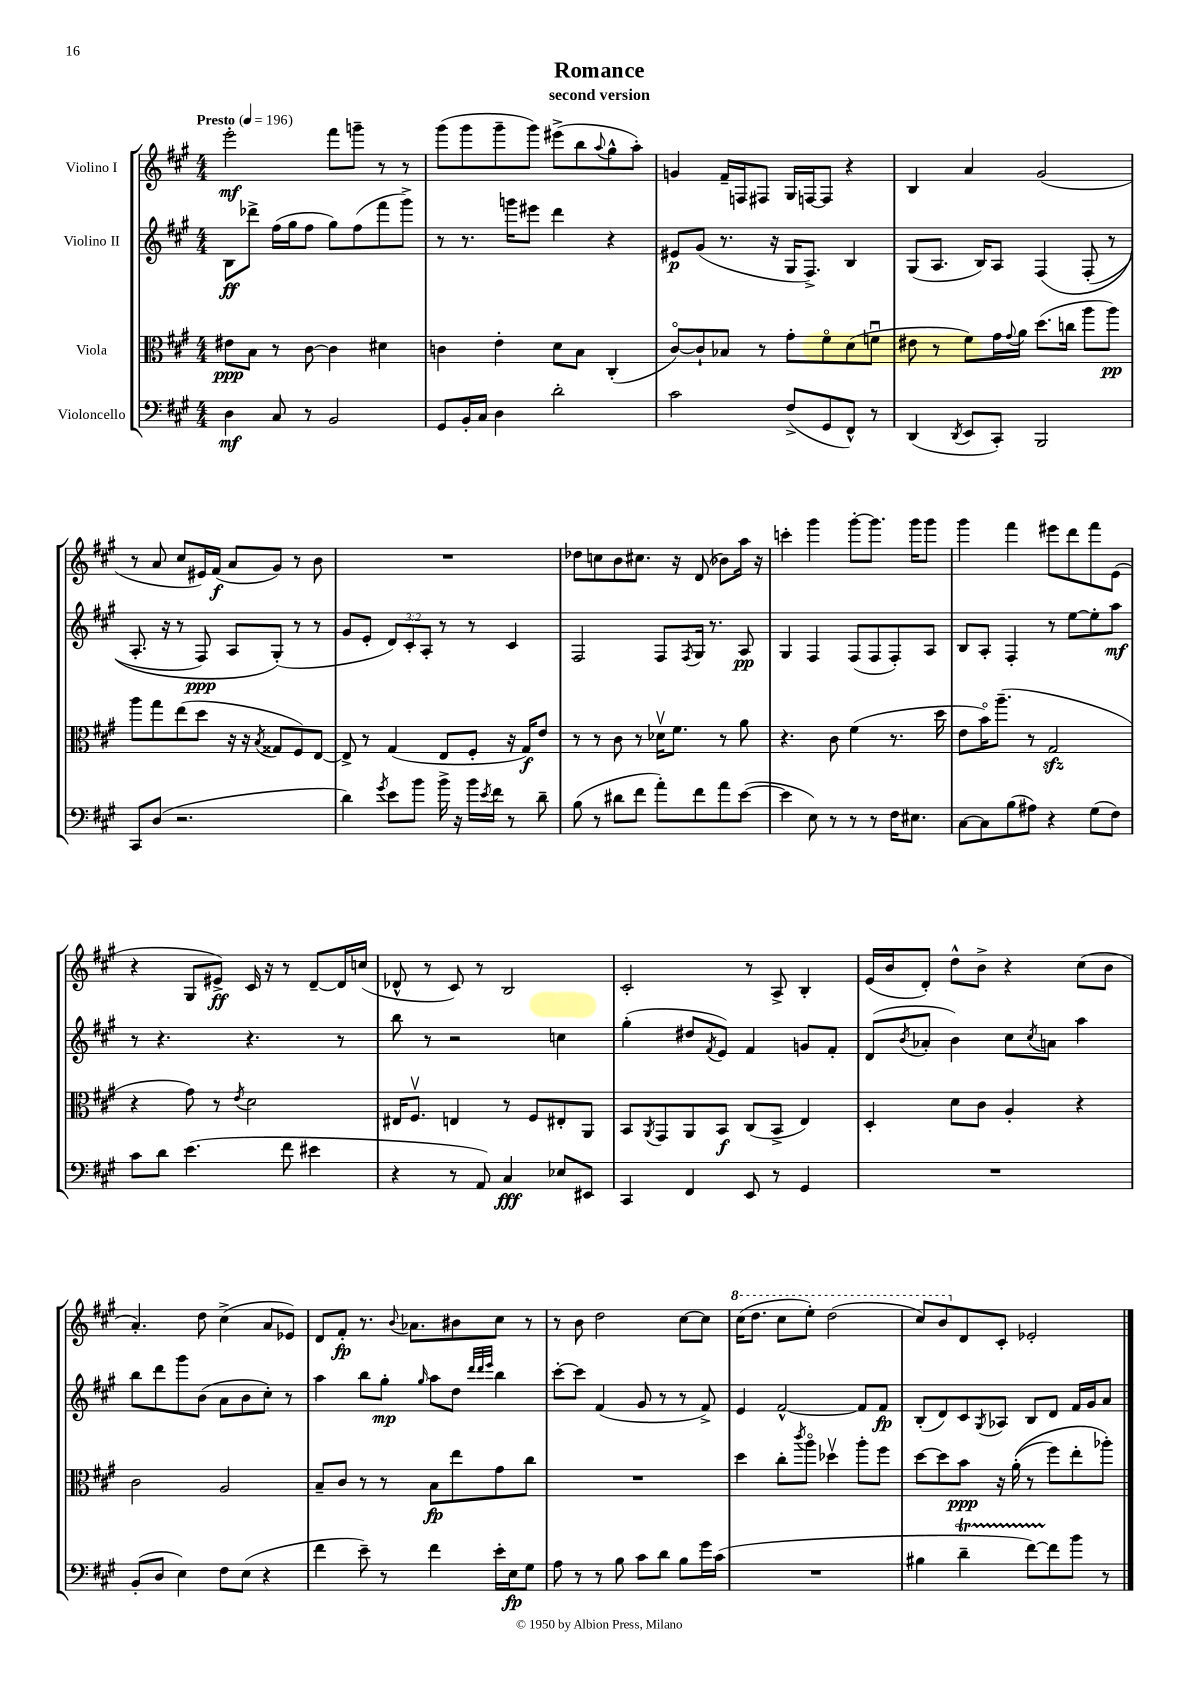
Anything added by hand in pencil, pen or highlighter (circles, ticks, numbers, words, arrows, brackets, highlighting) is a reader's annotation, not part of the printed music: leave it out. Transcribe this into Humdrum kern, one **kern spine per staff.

**kern	**kern	**kern	**kern
*staff4	*staff3	*staff2	*staff1
*clefF4	*clefC3	*clefG2	*clefG2
*k[f#c#g#]	*k[f#c#g#]	*k[f#c#g#]	*k[f#c#g#]
*M4/4	*M4/4	*M4/4	*M4/4
*MM196	*MM196	*MM196	*MM196
4D\	8e#\L	8B\L	2eee'\
.	8B\J	8ddd-^\J	.
8C#/	8r	(16ff#\LL	.
.	.	16gg#\J	.
8r	[8c#\	8ff#\J	.
2BB/	4c#\]	8gg#\L)	8fff#\L
.	.	(8ff#\	8ggg~\J
.	4d#\	8fff#\	8r
.	.	8ggg#^\J)	8r
=	=	=	=
8GG#/L	4c\	8r	(8ggg#\L
16BB'/L	.	8.r	8ggg#\
16C#/JJ	.	.	.
4D\	4e'\	.	8ggg#~\
.	.	16ggg\LK	.
.	.	8eee#\J	8ggg#\J)
2d'\	8d\L	4ddd\	(8eee#^\L
.	8B\J	.	8bb\
.	.	.	8qqaa/
.	(4C#'/	4r	8gg#^^\
.	.	.	8aa'\J)
=	=	=	=
2c#\	[8c#o/L)	8e#/L	4g/
.	8c#`/]	(8g#/J	.
.	8B-/J	8.r	16f#~/LL
.	.	.	16F/J
.	8r	.	8F#/J
.	.	16r	.
(8F#^/L	8g#'\L	16G#/LK	16G#/LL
.	.	8.F#^/J)	[16F/J
8GG#/	8f#o\	.	8F/]J
8FF#^^/J)	(8d\	4B/	4r
8r	8fu\J	.	.
=	=	=	=
(4DD/	8e#\	(8G#/L	4B/
.	8r	8.A/J	.
8qDD/	.	.	.
8EE/L	8f#\L)	.	4a/
.	.	16B/LK)	.
8CC#'/J)	16g#\L	8A/J	.
.	8qqg#/	.	.
.	16a\JJ	.	.
2BBB/	(8.dd\L	&(4F#/	(2g#/
.	16cc\Jk	.	.
.	8aa\L	(8F#'/	.
.	8aa\J)	8r	.
=	=	=	=
8CC#/L	8aa\L	8.A'/	8r
(8D/J	8gg#\	.	8a/
.	.	16r	.
2.r	(8ee\	8r	8cc#/L
.	8dd\J	8F#/)	16e#/L)
.	.	.	(16f#/JJ
.	16r	8A/L	8a/L
.	16r	.	.
.	8qB/	.	.
.	8G##/L	(8G#'/J&)	8g#/J)
.	8F#/)	8r	8r
.	[8E/J	8r	8b\
=	=	=	=
4d\)	8E^/]	8g#/L	1r
.	8r	8e'/J	.
8qg#/	.	.	.
8e\L	(4G#/	12d/L)	.
.	.	12c#'/	.
8b\J	.	.	.
.	.	12A'/J	.
16b^\	8E/L	8r	.
16r	.	.	.
16b\LL	8F#'/J	8r	.
8qe/	.	.	.
16f#\JJ	.	.	.
8r	16r	4c#/	.
.	16G#/LK)	.	.
8d~\	8e/J	.	.
=	=	=	=
(8B\	8r	2F#/	8dd-\L
8r	8r	.	8cc\
8d#\L	8c#\	.	8b\
8f#\J	8r	.	8.cc#\J
8a'\L)	16d-v\LK	8F#/L	.
.	8.f#\J	.	16r
.	.	8qF#/	.
8f#\	.	16G#/Jk	(8d/
.	.	8.r	.
8a\	8r	.	8b-\L)
([8e\J	8a\	8A/	16aa\Jk
.	.	.	16r
=	=	=	=
4e\]	4.r	4G#/	4ccc'\
8E\)	.	4F#/	4ggg#\
8r	8c#\	.	.
8r	(4f#\	(8F#/L	[8ggg#'\L
8r	.	8F#/	8.ggg#\]J
16F#\LK	8.r	8F#'/)	.
8.E#\J	.	.	16ggg#\LK
.	.	8A/J	8ggg#\J
.	16dd\	.	.
=	=	=	=
[8C#\L	8e\L	8B/L	4ggg#\
8C#\]	16bo\K)	8A'/J	.
.	(8.aa~\J	.	.
(8B\	.	4F#'/	4fff#\
8A#\J)	8r	.	.
4r	2G#/	8r	8eee#\L
.	.	[8ee\L	8ddd\
(8G#\L	.	8ee'\]	8fff#\
8F#\J)	.	8aa\J	(8e\J
=	=	=	=
8c#\L	4r	8r	4r
8d\J	.	4.r	.
(4.e\	8g#\)	.	8G#/L
.	8r	.	8e#^/J)
.	8qe/	.	.
.	2d\	4.r	16c#/
.	.	.	16r
8f#\	.	.	8r
4e#\	.	.	[8d~/L
.	.	8r	16d/]L
.	.	.	(16cc/JJ
=	=	=	=
4r	16E#/LK	8bb\	8d-^^/
.	8.F#v/J	.	.
.	.	8r	8r
8r	4E/	2r	8c#/)
8AA/)	.	.	8r
4C#/	8r	.	2B/
.	8F#/L	.	.
8E-/L	8E#'/	4cc\	.
8EE#/J	8AA/J	.	.
=	=	=	=
4CC#/	8BB/L	(4gg#'\	2c#'/
.	8qAA/	.	.
.	8GG#/	.	.
4FF#/	8AA/	8dd#/L	.
.	.	8qf#/	.
.	8BB/J	8e/J)	.
8EE/	(8C#/L	4f#/	8r
8r	8BB^/J	.	8A^/
4GG#/	4E/)	8g/L	4B'/
.	.	8f#'/J	.
=	=	=	=
1r	4D'/	(8d/L	(16e/LL
.	.	.	16b/J
.	.	8qb/	.
.	.	8a-'/J	8d'/J)
.	8d\L	4b\)	8dd^^\L
.	8c#\J	.	8b^\J
.	4A'/	8cc#\L	4r
.	.	8qcc#/	.
.	.	8a\J	.
.	4r	4aa\	(8cc#\L
.	.	.	8b\J
=	=	=	=
(8BB'/L	2c#\	8bb\L	4.a'/)
8D/J	.	8ddd\	.
4E\)	.	8ggg#\	.
.	.	(8b\J	8dd\
8F#\L	2A/	8a\L	(4cc#^\
(8E\J	.	8b\	.
4r	.	8cc#'\J)	8a/L
.	.	8r	8e-/J)
=	=	=	=
4f#\	8B~/L	4aa\	8d/L
.	8c#/J	.	8f#'/J
8e~\)	8r	8bb\L	8.r
8r	8r	8gg#'\J	.
.	.	.	8qqb/
.	.	.	8.a-\L
.	.	16qqgg#/	.
4f#\	8B\L	8aa\L	.
.	8ee\	8dd\J	8b#\
.	.	32qqddd/LLL	.
.	.	32qqddd/	.
.	.	32qqeee/JJJ	.
16e'\LL	8g#\	4bb\	8cc#\J
16E\J	.	.	.
8G#\J	8cc#\J	.	8r
=	=	=	=
8A\	1r	[8ccc#'\L	8r
8r	.	8ccc#\]J	8b\
8r	.	(4f#/	2dd\
8B\	.	.	.
8c#\L	.	8g#/	.
8d\J	.	8r	.
8B\L	.	8r	[8cc#\L
16g#\L	.	8f#^/)	8cc#\]J
(16c#\JJ	.	.	.
=	=	=	=
1r	4dd\	4e/	(16ccc#\LK
.	.	.	8.ddd\J
.	8cc#'\L	[2f#^^/	8ccc#\L
.	8qccc#/	.	.
.	8aao\J	.	8eee'\J)
.	4dd-v\	.	(2ddd\
.	8aa'\L	8f#/]L	.
.	8ff#\J	8f#/J	.
=	=	=	=
4B#\	[8dd\L	(8B'/L	8ccc#/L)
.	8dd\]	8d/)	8bb/
4d~\	8b\J	8c#/	8d/
.	.	8qG#/	.
.	16r	8A-/J	8c#'/J
.	&((16a'\	.	.
[8f#\L)	8r	8B/L	2e-'/
8f#\]	8ff#\L)	8d/J	.
8b\J	8ee'\	16f#/LL	.
.	.	16g#/J	.
8r	8aa-'\J&)	8a/J	.
==	==	==	==
*-	*-	*-	*-
